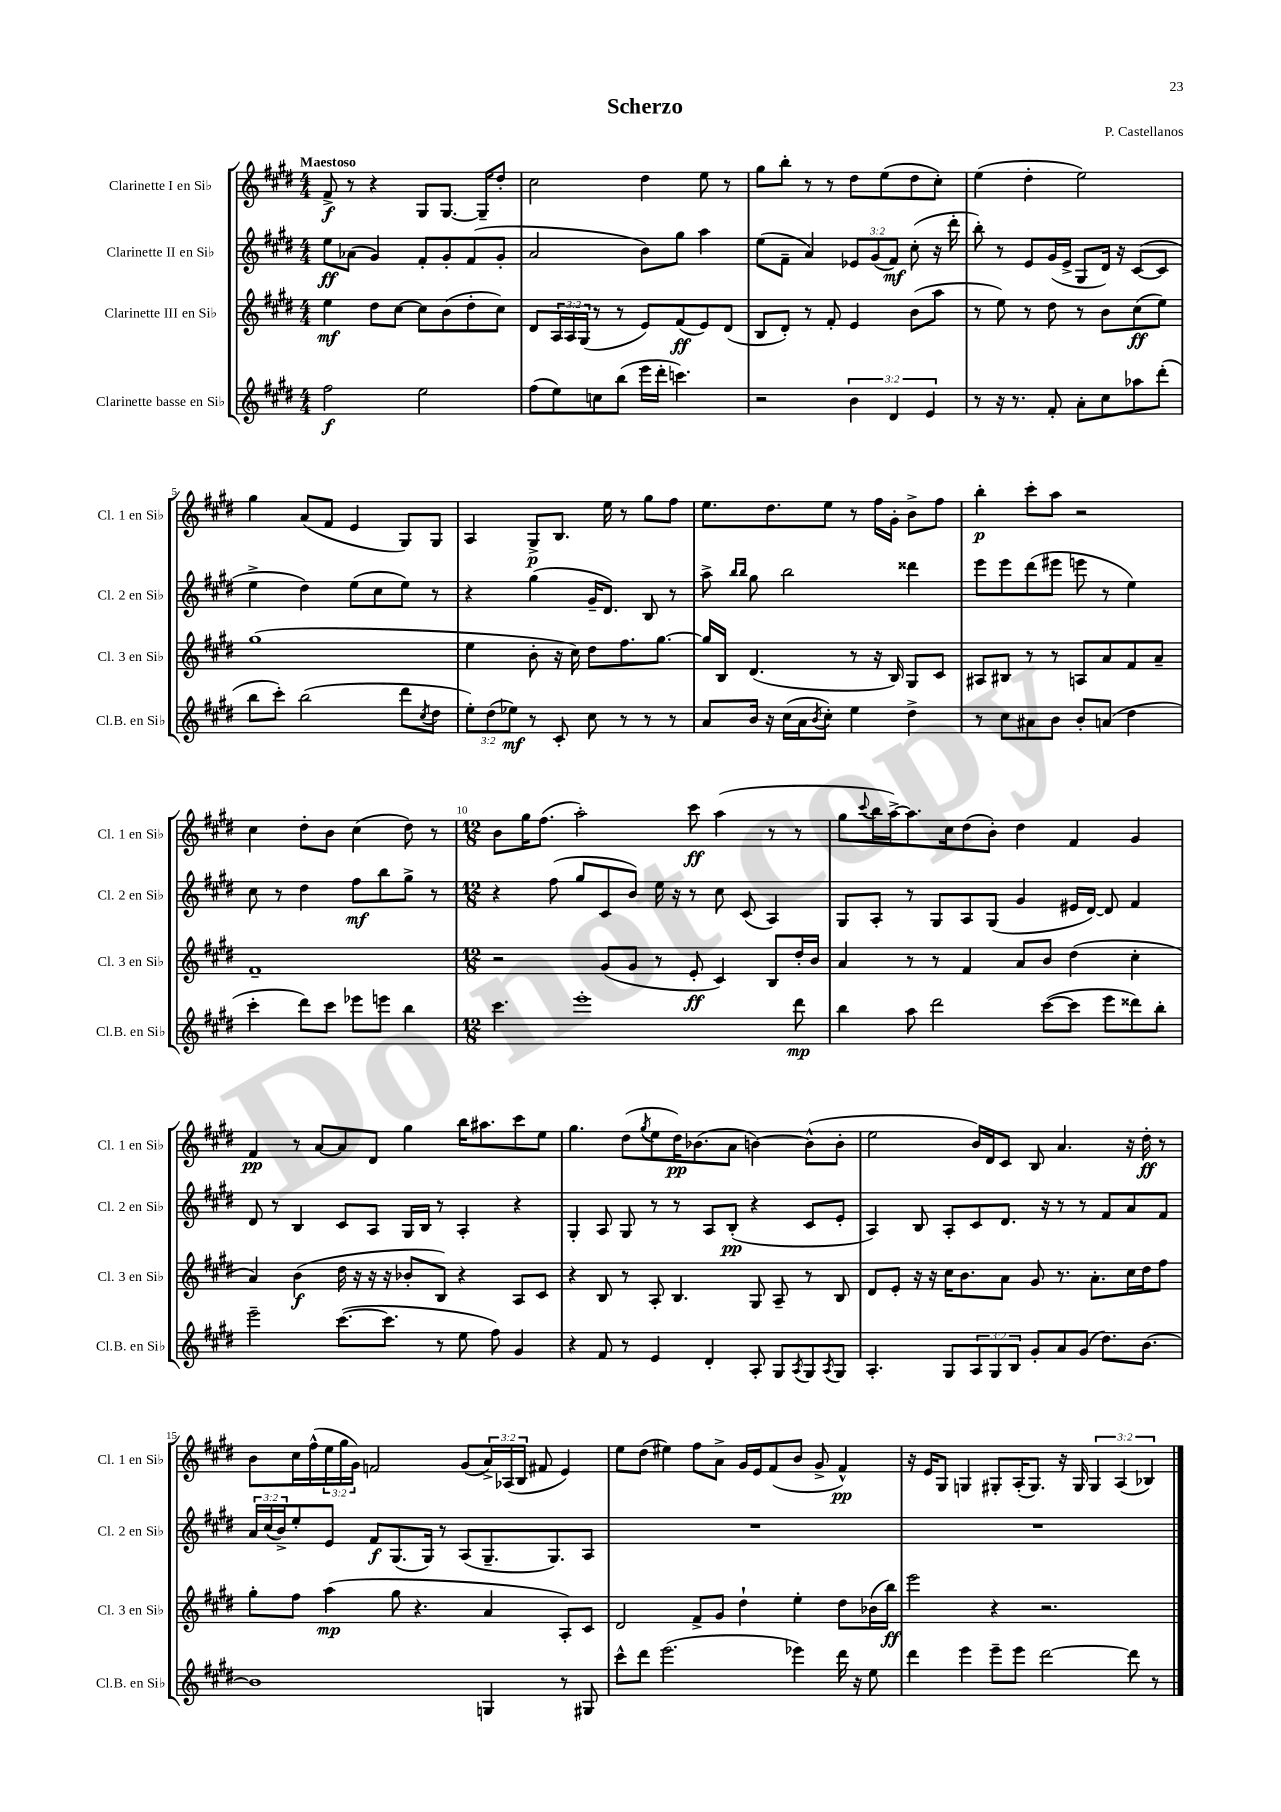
\header { title = "Scherzo" composer = "P. Castellanos" }
<<
\new StaffGroup <<
\new Staff = "s0" \with { instrumentName = "Clarinette I en Sib" shortInstrumentName = "Cl. 1 en Sib" } {
    \clef treble \key e \major \numericTimeSignature \time 4/4 \override Staff.TupletNumber.text = #tuplet-number::calc-fraction-text \tempo "Maestoso"
    fis'8->\f r8 r4 gis8 gis8.~ gis16-- dis''8-. |
    cis''2 dis''4 e''8 r8 |
    gis''8 b''8-. r8 r8 dis''8 e''8( dis''8 cis''8-.) |
    e''4( dis''4-. e''2) |
    gis''4 a'8( fis'8 e'4 gis8) gis8 |
    a4 gis8->\p b8. e''16 r8 gis''8 fis''8 |
    e''8. dis''8. e''8 r8 fis''16 gis'16-. b'8-> fis''8 |
    b''4-.\p cis'''8-. a''8 r2 |
    cis''4 dis''8-. b'8 cis''4( dis''8) r8 |
    \numericTimeSignature \time 12/8 b'8 gis''16 fis''8.( a''2-.) cis'''8\ff a''4( r8 r8 |
    gis''8 \appoggiatura { cis'''8 } b''16 a''16~->) a''8. cis''16 dis''8( b'8-.) dis''4 fis'4 gis'4 |
    fis'4\pp r8 a'8~ a'8 dis'8 gis''4 b''16 ais''8. cis'''8 e''8 |
    gis''4. dis''8( \acciaccatura { gis''8 } e''8 dis''16\pp) bes'8.( a'8 b'4~) b'8-^( b'8-. |
    e''2 b'16) dis'16 cis'8 b8 a'4. r16 dis''16-.\ff r8 |
    b'8 cis''16 fis''16-^( \tuplet 3/2 { e''16 gis''16 gis'16) } f'2 gis'8( \tuplet 3/2 { a'16->) aes16( b16 } fis'8 e'4) |
    e''8 dis''8( eis''4) fis''8 a'8-> gis'16 e'16 fis'8( b'8 gis'8-> fis'4-^\pp) |
    r16 e'16 gis8 g4 gis8-. a16-.( gis8.) r16 gis16 \tuplet 3/2 { gis4 a4( bes4) } \bar "|." |
}
\new Staff = "s1" \with { instrumentName = "Clarinette II en Sib" shortInstrumentName = "Cl. 2 en Sib" } {
    \clef treble \key e \major \numericTimeSignature \time 4/4 \override Staff.TupletNumber.text = #tuplet-number::calc-fraction-text
    e''8\ff aes'8( gis'4) fis'8-. gis'8-. fis'8( gis'8-. |
    a'2 b'8) gis''8 a''4 |
    e''8( fis'8-- a'4) \tuplet 3/2 { ees'8 gis'8( fis'8\mf) } cis''8-.( r16 dis'''16-. |
    b''8-.) r8 e'8 gis'16( e'16-> gis8 dis'16) r16 cis'8~( cis'8 |
    e''4-> dis''4) e''8( cis''8 e''8) r8 |
    r4 gis''4( gis'16-- dis'8.) b8 r8 |
    a''8-> \grace { b''16 b''16 } gis''8 b''2 disis'''4 |
    e'''8 e'''8 dis'''8( eis'''8 e'''8 r8 e''4) |
    cis''8 r8 dis''4 fis''8\mf b''8 gis''8-> r8 |
    \numericTimeSignature \time 12/8 r4 fis''8( gis''8 cis'8 b'8) e''16 r16 r8 cis''8 cis'8( a4) |
    gis8 a8-. r8 gis8 a8 gis8( gis'4 eis'16 dis'16~) dis'8 fis'4 |
    dis'8 r8 b4 cis'8 a8 gis16 b16 r8 a4-. r4 |
    gis4-. a8 gis8 r8 r8 a8 b8-.\pp( r4 cis'8 e'8-. |
    a4) b8 a8-. cis'8 dis'8. r16 r8 r8 fis'8 a'8 fis'8 |
    \tuplet 3/2 { a'16 cis''16( b'16->) } e''8-. e'8 fis'8\f gis8.( gis16) r8 a8( gis8.-- gis8.) a8 |
    R1. |
    R1. \bar "|." |
}
\new Staff = "s2" \with { instrumentName = "Clarinette III en Sib" shortInstrumentName = "Cl. 3 en Sib" } {
    \clef treble \key e \major \numericTimeSignature \time 4/4 \override Staff.TupletNumber.text = #tuplet-number::calc-fraction-text
    e''4\mf dis''8 cis''8~ cis''8 b'8( dis''8-. cis''8) |
    dis'8 \tuplet 3/2 { a16 a16 gis16( } r8 r8 e'8) fis'8\ff( e'8) dis'8( |
    b8 dis'8-.) r8 fis'8-. e'4 b'8( a''8 |
    r8 e''8) r8 dis''8 r8 b'8 cis''8\ff( e''8) |
    gis''1( |
    e''4 b'8-. r16 cis''16) dis''8 fis''8. gis''8.~ |
    gis''16 b16 dis'4.( r8 r16 b16) gis8 cis'8 |
    ais8 bis8 r8 r8 a8 a'8 fis'8 a'8-- |
    fis'1-- |
    \numericTimeSignature \time 12/8 r2 gis'8( gis'8 r8 e'8-.\ff cis'4) b8 dis''16-. b'16 |
    a'4 r8 r8 fis'4 a'8 b'8 dis''4( cis''4-. |
    a'4) b'4\f( dis''16 r16 r16 r16 bes'8-. b8) r4 a8 cis'8 |
    r4 b8 r8 a8-. b4. gis8 a8-- r8 b8 |
    dis'8 e'8-. r16 r16 cis''16 b'8. a'8 gis'8 r8. a'8.-. cis''16 dis''16 fis''8 |
    gis''8-. fis''8 a''4\mp( gis''8 r4. a'4 a8-.) cis'8 |
    dis'2 fis'8-> gis'8 dis''4-! e''4-. dis''8 bes'16( b''16\ff) |
    e'''2 r4 r2. \bar "|." |
}
\new Staff = "s3" \with { instrumentName = "Clarinette basse en Sib" shortInstrumentName = "Cl.B. en Sib" } {
    \clef treble \key e \major \numericTimeSignature \time 4/4 \override Staff.TupletNumber.text = #tuplet-number::calc-fraction-text
    fis''2\f e''2 |
    fis''8( e''8) c''8 b''8( e'''16 dis'''16-. c'''4.) |
    r2 \tuplet 3/2 { b'4 dis'4 e'4 } |
    r8 r16 r8. fis'8-. a'8-. cis''8 aes''8 dis'''8-.( |
    b''8 cis'''8-.) b''2( dis'''8 \acciaccatura { cis''8 } dis''8 |
    \tuplet 3/2 { e''8-.) dis''8( ees''8\mf) } r8 cis'8-. cis''8 r8 r8 r8 |
    a'8 b'16 r16 cis''16( a'16 \acciaccatura { b'8 } cis''8-.) e''4 dis''4-> |
    r8 cis''8 ais'8 b'8 b'8-. a'8( dis''4 |
    cis'''4-. dis'''8) cis'''8 ees'''8 e'''8 b''4 |
    \numericTimeSignature \time 12/8 cis'''4. e'''1-. dis'''8\mp |
    b''4 a''8 dis'''2 cis'''8~( cis'''8 e'''8 disis'''8) b''8-. |
    e'''2-- cis'''8.~( cis'''8. r8 e''8 fis''8) gis'4 |
    r4 fis'8 r8 e'4 dis'4-. a8-. gis8 \acciaccatura { a8 } gis8 \acciaccatura { a8 } gis8 |
    a4.-. gis8 \tuplet 3/2 { a8 gis8 b8 } gis'8-. a'8 gis'8( dis''8.) b'8.~ |
    b'1 g4 r8 gis8 |
    cis'''8-^ dis'''8 e'''2.( ees'''4) dis'''16 r16 e''8 |
    dis'''4 e'''4 e'''8-- e'''8 dis'''2~ dis'''8 r8 \bar "|." |
}
>>
>>
\layout { \context { \Score \override BarNumber.break-visibility = ##(#f #t #t) barNumberVisibility = #(every-nth-bar-number-visible 5) } }
